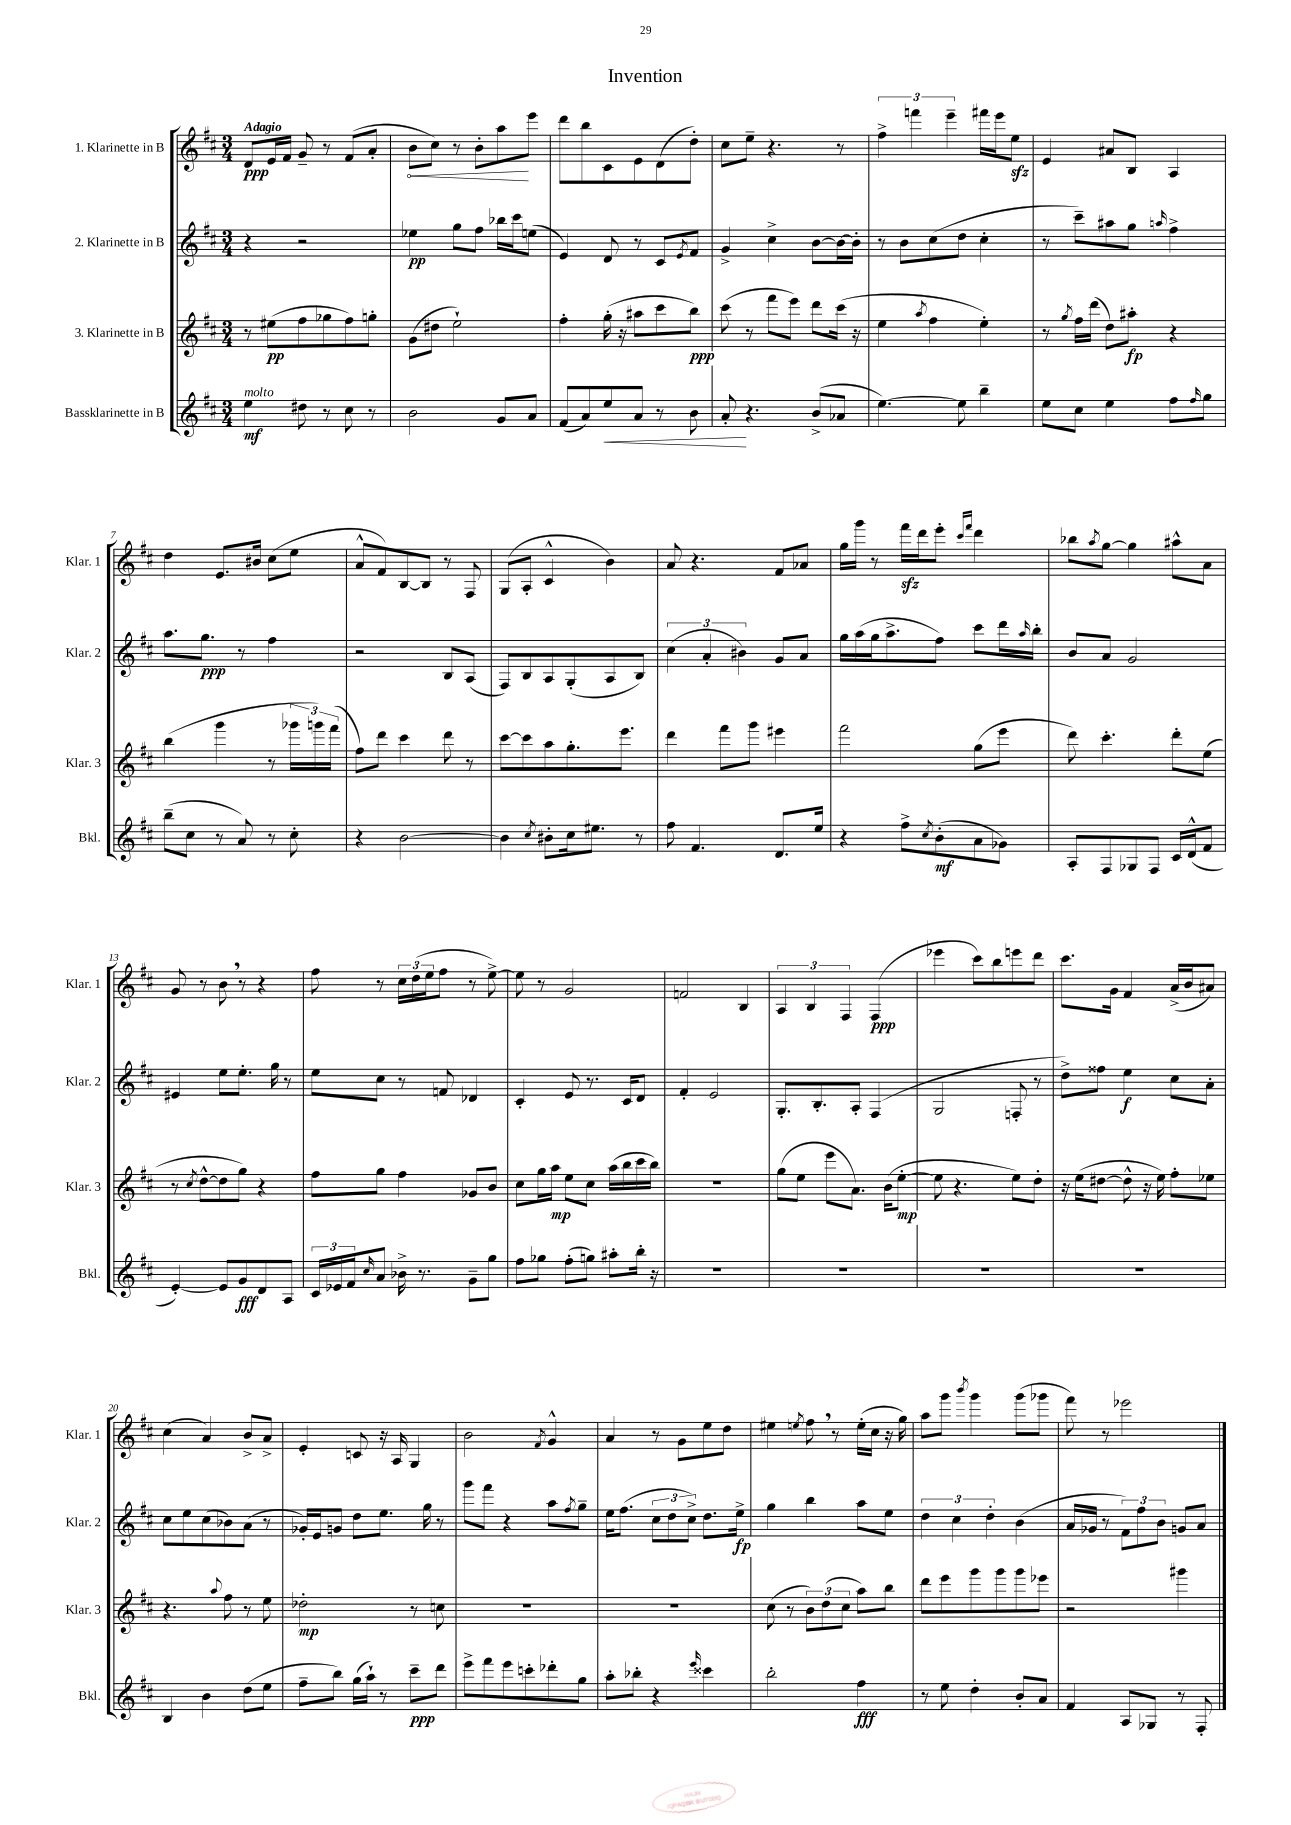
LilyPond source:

\header { title = "Invention" }
<<
\new StaffGroup <<
\new Staff = "s0" \with { instrumentName = "1. Klarinette in B" shortInstrumentName = "Klar. 1" } {
    \clef treble \key d \major \numericTimeSignature \time 3/4 \tempo "Adagio"
    d'8\ppp e'16 fis'16 g'8-- r8 fis'8( a'8-. |
    \once \override Hairpin.circled-tip = ##t b'8\< cis''8) r8 b'8-. a''8\! e'''8 |
    d'''8 b''8 cis'8 e'8 d'8( d''8-.) |
    cis''8 e''8-- r4. r8 |
    \tuplet 3/2 { fis''4-> f'''4 e'''4-- } fis'''16 e'''16 e''8\sfz |
    e'4 ais'8 b8 a4 |
    d''4 e'8. bis'16 cis''8( e''8 |
    a'8-^ fis'8) b8~ b8 r8 fis8 |
    g8( a8-. cis'4-^ b'4) |
    a'8 r4. fis'8 aes'8 |
    g''16 g'''16 r8 fis'''16\sfz d'''16 e'''8-. \grace { cis'''16 fis'''16 } d'''4 |
    bes''8 \acciaccatura { a''8 } g''8~ g''4 ais''8-^ a'8 |
    g'8 r8 b'8 \breathe r8 r4 |
    fis''8 r8 \tuplet 3/2 { cis''16 d''16( e''16 } fis''8 r8 e''8~->) |
    e''8 r8 g'2 |
    f'2 b4 |
    \tuplet 3/2 { a4 b4 fis4 } fis4\ppp( |
    ees'''4 cis'''8) b''8 e'''8 d'''8 |
    cis'''8. g'16 fis'4 a'16->( b'16 ais'8) |
    cis''4( a'4) b'8-> a'8-> |
    e'4-. c'8 r16 a16 g4 |
    b'2 \acciaccatura { fis'8 } g'4-^ |
    a'4 r8 g'8 e''8 d''8 |
    eis''4 \acciaccatura { e''8 } fis''8 \breathe r8 e''16-.( cis''16 r16 g''16) |
    a''8 g'''8 \acciaccatura { b'''8 } g'''4 g'''8( ges'''8 |
    fis'''8) r8 ees'''2 \bar "|." |
}
\new Staff = "s1" \with { instrumentName = "2. Klarinette in B" shortInstrumentName = "Klar. 2" } {
    \clef treble \key d \major \numericTimeSignature \time 3/4
    r4 r2 |
    ees''4\pp g''8 fis''8 bes''16 cis'''16 e''8( |
    e'4) d'8 r8 cis'8 \acciaccatura { e'8 } fis'8 |
    g'4-> cis''4-> b'8~ b'16~ b'16-. |
    r8 b'8 cis''8( d''8 cis''4-. |
    r8 cis'''8--) ais''8 g''8 \grace { a''16 } fis''4-> |
    a''8. g''8.\ppp r8 fis''4 |
    r2 b8 a8( |
    fis8) b8 a8 g8-.( a8 b8) |
    \tuplet 3/2 { cis''4( a'4-. bis'4) } g'8 a'8 |
    g''16 a''16( g''16 a''8.-> fis''8) cis'''8 d'''16 \grace { a''16 } b''16-. |
    b'8 a'8 g'2 |
    eis'4 e''8 e''8.-. g''16 r8 |
    e''8 cis''8 r8 f'8 des'4 |
    cis'4-. e'8 r8. cis'16 d'8 |
    fis'4-. e'2 |
    g8.-. b8.-. a8-. fis4( |
    g2 f8-. r8 |
    d''8->) fisis''8 e''4\f cis''8 a'8-. |
    cis''8 e''8 cis''8( bes'8) a'8( r8 |
    ges'16-.) e'16 g'8 d''8 e''8. g''16 r8 |
    g'''8 fis'''8 r4 a''8 \acciaccatura { fis''8 } g''8-- |
    e''16 fis''8.( \tuplet 3/2 { cis''8 d''8 cis''8->) } d''8. e''16->\fp |
    g''4 b''4 a''8 e''8 |
    \tuplet 3/2 { d''4 cis''4 d''4-. } b'4( |
    a'16 ges'16 r8 \tuplet 3/2 { fis'8) fis''8 b'8 } g'8 a'8 \bar "|." |
}
\new Staff = "s2" \with { instrumentName = "3. Klarinette in B" shortInstrumentName = "Klar. 3" } {
    \clef treble \key d \major \numericTimeSignature \time 3/4
    r8 eis''8\pp( fis''8 ges''8 fis''8) g''8-. |
    g'8( dis''8 e''2-!) |
    fis''4-. g''16-.( r16 ais''8 cis'''8 b''8\ppp) |
    cis'''8( r8 fis'''8 e'''8) d'''8 cis'''16( r16 |
    e''4 \acciaccatura { a''8 } fis''4 e''4-.) |
    r8 \acciaccatura { g''8 } fis''16 d'''16( d''8) ais''8-.\fp r4 |
    b''4( g'''4 r8 \tuplet 3/2 { ges'''16 g'''16) fis'''16( } |
    fis''8) d'''8 cis'''4 d'''8 r8 |
    cis'''8~ cis'''8 a''8 g''8.-. e'''8. |
    d'''4 fis'''8 g'''8 eis'''4 |
    fis'''2 g''8( e'''8 |
    d'''8) cis'''4.-. d'''8-. e''8( |
    r8 \acciaccatura { cis''8 } d''8~-^ d''8 g''8) r4 |
    fis''8 g''8 fis''4 ges'8 b'8 |
    cis''8 g''16 a''16\mp e''8 cis''8 a''16( b''16 cis'''16 b''16) |
    R2. |
    g''8( e''8 e'''8 a'8.) b'16( e''8~-.\mp |
    e''8 r4. e''8) d''8-. |
    r16 e''16( dis''8~ dis''8-^ r16 e''16) fis''8-. ees''8 |
    r4. \appoggiatura { a''8 } fis''8 r8 e''8 |
    des''2-.\mp r8 c''8 |
    R2. |
    R2. |
    cis''8( r8 \tuplet 3/2 { b'8) d''8( cis''8 } a''8) b''8 |
    d'''8 e'''8 g'''8 g'''8 g'''8 ees'''8 |
    r2 gis'''4 \bar "|." |
}
\new Staff = "s3" \with { instrumentName = "Bassklarinette in B" shortInstrumentName = "Bkl." } {
    \clef treble \key d \major \numericTimeSignature \time 3/4
    e''4\mf^\markup { \italic "molto" } dis''8 r8 cis''8 r8 |
    b'2 g'8 a'8 |
    fis'8( a'8) e''8\< a'8 r8 b'8 |
    a'8-.\! r4. b'8->( aes'8 |
    e''4.~) e''8 b''4-- |
    e''8 cis''8 e''4 fis''8 \grace { fis''16 } g''8 |
    b''8--( cis''8 r8 a'8) r8 cis''8-. |
    r4 b'2~ |
    b'4 \acciaccatura { cis''8 } bis'8-. cis''16 eis''8. r8 |
    fis''8 fis'4. d'8. e''16 |
    r4 fis''8-> \acciaccatura { cis''8 } b'8-.\mf( a'8 ges'8) |
    a8-. fis8 ges8 fis8 cis'16 d'16-^( fis'8 |
    e'4~-.) e'8 g'8\fff d'8 a8 |
    \tuplet 3/2 { cis'16 ees'16 fis'16 } \grace { cis''16 } a'8 bes'16-> r8. g'8-- g''8 |
    fis''8 ges''8 fis''8-.( g''8) ais''8-. b''16-. r16 |
    R2. |
    R2. |
    R2. |
    R2. |
    b4 b'4 d''8( e''8 |
    fis''8-- b''8) g''16( a''16-!) r8 cis'''8--\ppp d'''8 |
    e'''8-> fis'''8 e'''8 c'''8-. des'''8-. g''8 |
    a''8-. bes''8-. r4 \grace { e'''16 } cisis'''4 |
    b''2-. fis''4\fff |
    r8 e''8 d''4-. b'8-. a'8 |
    fis'4 a8 ges8 r8 fis8-. \bar "|." |
}
>>
>>
